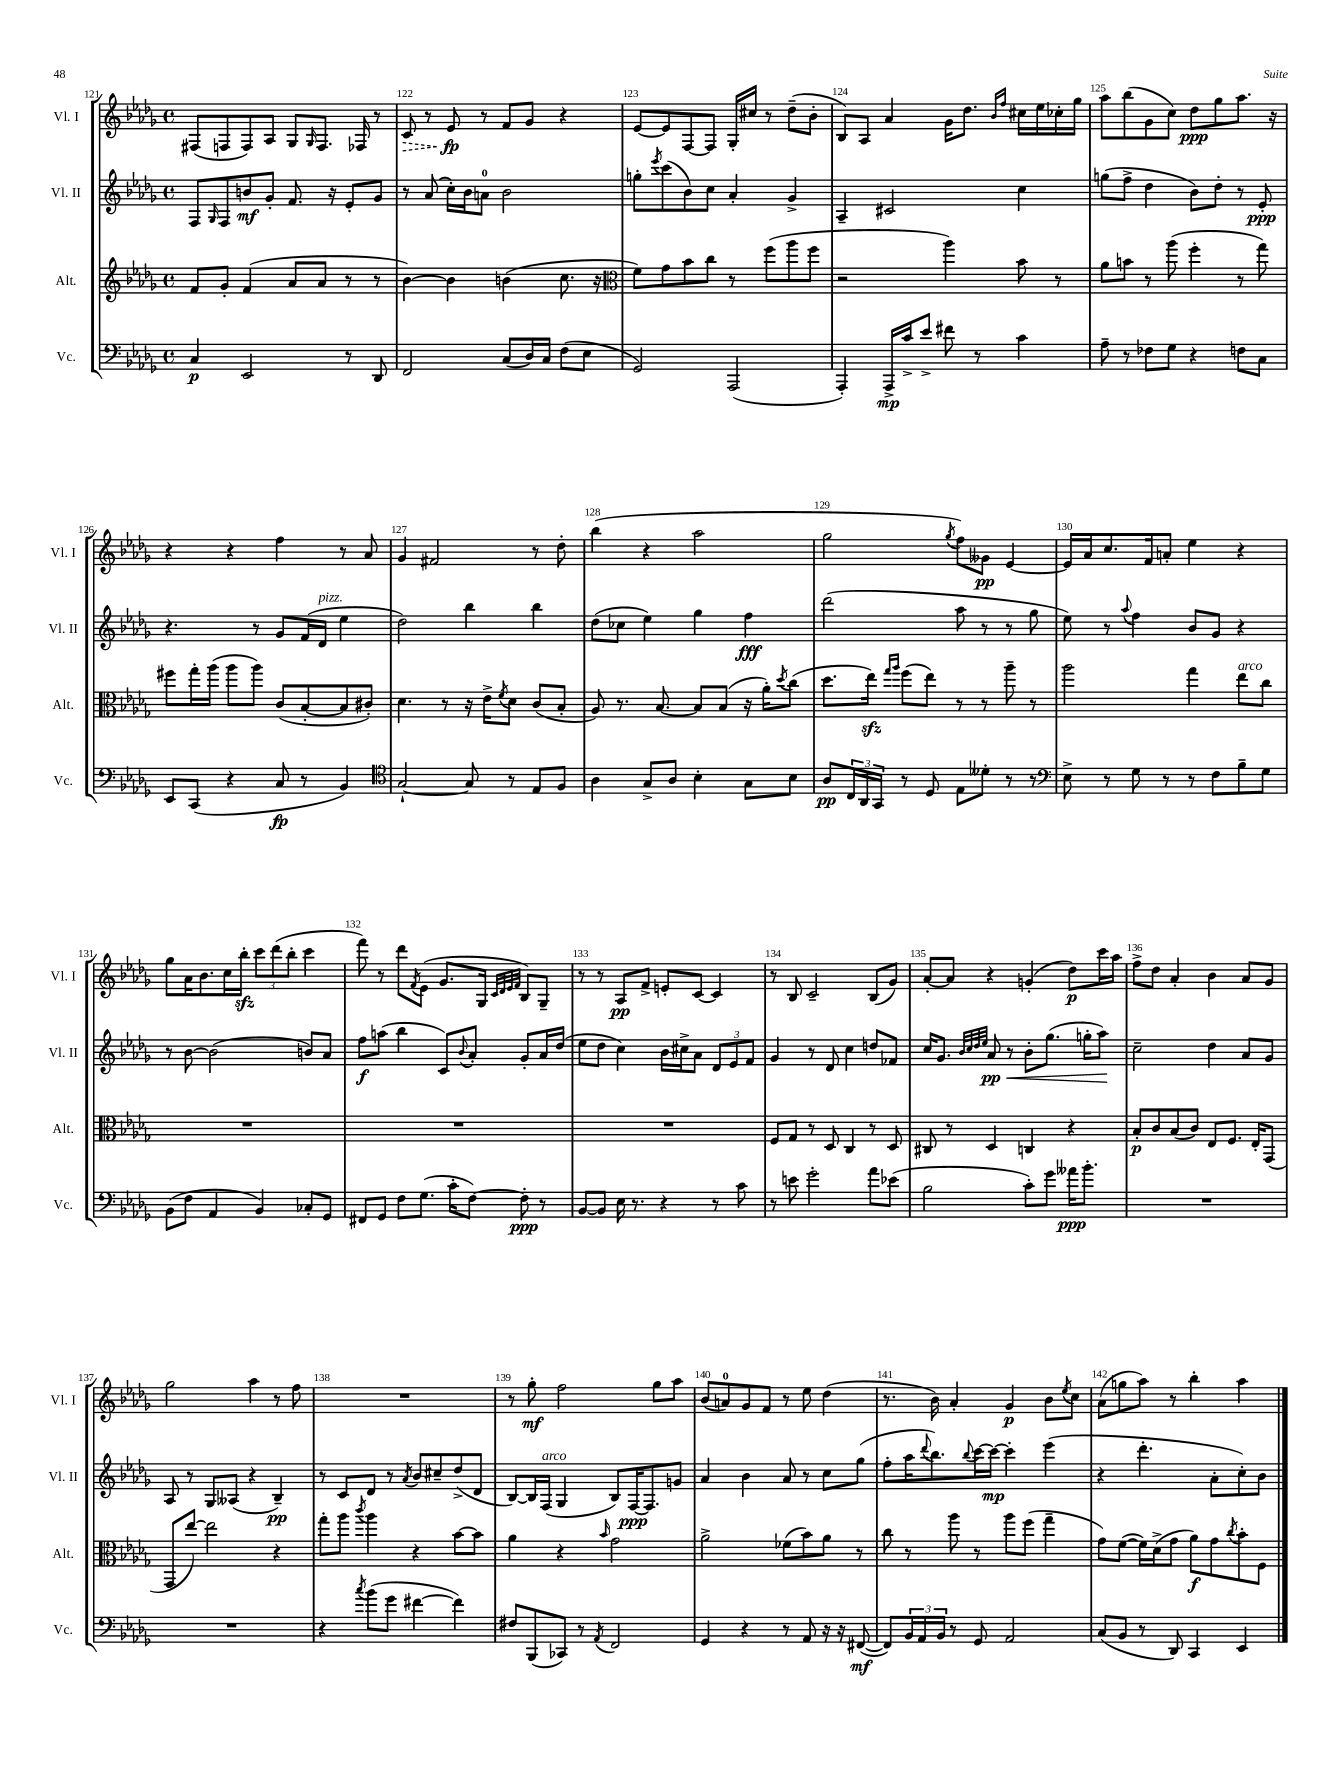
<<
\new StaffGroup <<
\new Staff = "s0" \with { instrumentName = "Vl. I" shortInstrumentName = "Vl. I" } {
    \clef treble \key des \major \defaultTimeSignature \time 4/4
    fis8( f8 f8) aes8 ges8 \grace { ges16 } f8. fes16 r8 |
    \once \override Hairpin.style = #'dashed-line c'8\> r8 ees'8\fp\! r8 f'8 ges'8 r4 |
    ees'8~ ees'8 f8~ f8 ges16-. cis''16 r8 des''8--( bes'8-. |
    bes8) aes8 aes'4 ges'16 des''8. \grace { bes'16 f''16 } cis''16 ees''16 ces''16-. ges''16 |
    aes''8 bes''8( ges'8 c''8) des''8\ppp ges''8 aes''8. r16 |
    r4 r4 f''4 r8 aes'8 |
    ges'4 fis'2 r8 des''8-. |
    bes''4( r4 aes''2 |
    ges''2 \acciaccatura { ges''8 } f''8) geses'8\pp ees'4~ |
    ees'16 aes'16 c''8. f'16 a'8-. ees''4 r4 |
    ges''8 aes'16 bes'8. c''16 bes''16-.\sfz \tuplet 3/2 { c'''8 des'''8( bes''8-. } c'''4 |
    f'''8) r8 des'''8 \acciaccatura { f'8 } ees'8( ges'8. ges16 \grace { c'32 des'32 ees'32 f'32 } bes8) ges8-- |
    r8 r8 aes8\pp f'8-> e'8-. c'8~ c'4 |
    r8 bes8 c'2-- bes8( ges'8) |
    aes'8~-. aes'8 r4 g'4-.( des''8\p) c'''16 aes''16 |
    f''8-> des''8 aes'4-. bes'4 aes'8 ges'8 |
    ges''2 aes''4 r8 f''8 |
    R1 |
    r8 ges''8-.\mf f''2 ges''8 aes''8 |
    bes'8( a'8-0) ges'8 f'8 r8 ees''8 des''4( |
    r8. bes'16) aes'4-. ges'4\p bes'8 \acciaccatura { ees''8 } c''8 |
    aes'8( g''8 aes''8) r8 bes''4-. aes''4 \bar "|." |
}
\new Staff = "s1" \with { instrumentName = "Vl. II" shortInstrumentName = "Vl. II" } {
    \clef treble \key des \major \defaultTimeSignature \time 4/4
    f8 \grace { ges16 } f8 b'8\mf ges'8-. f'8. r16 ees'8-. ges'8 |
    r8 aes'8( c''16-.) bes'16 a'8-0 bes'2 |
    g''8-. \acciaccatura { ees'''8 } c'''8( bes'8) c''8 aes'4-. ges'4-> |
    aes4-- cis'2 c''4 |
    g''8( f''8-> des''4 bes'8) des''8-. r8 ees'8-.\ppp |
    r4. r8 ges'8 f'16( des'16^\markup { \italic "pizz." } ees''4 |
    des''2) bes''4 bes''4 |
    des''8( ces''8 ees''4) ges''4 f''4\fff |
    des'''2( aes''8 r8 r8 ges''8 |
    ees''8) r8 \appoggiatura { aes''8 } f''4 bes'8 ges'8 r4 |
    r8 bes'8~ bes'2( b'8) aes'8 |
    f''8\f a''8( bes''4 c'8) \appoggiatura { bes'8 } aes'8-. ges'8-. aes'16 des''16( |
    ees''8 des''8 c''4) bes'16 cis''16-> aes'8 \tuplet 3/2 { des'8 ees'8 f'8 } |
    ges'4 r8 des'8 c''4 d''8 fes'8 |
    c''16 ges'8. \grace { bes'32 c''32 des''32 ees''32 } aes'8\pp\< r8 bes'8-. ges''8.( g''16-. aes''8\!) |
    c''2-- des''4 aes'8 ges'8 |
    aes8 r8 ges8 aeses8( r4 bes4--\pp) |
    r8 c'8 des'8 r8 \acciaccatura { aes'8 } bes'8 cis''8-- des''8->( des'8 |
    bes8~) bes16 f16^\markup { \italic "arco" }( ges4 bes8) f16~\ppp f8. g'8 |
    aes'4 bes'4 aes'8 r8 c''8 ges''8( |
    f''8-. aes''16 \appoggiatura { des'''8 } bes''8.) \appoggiatura { bes''8 } c'''16~ c'''16~\mp c'''4-. ees'''4( |
    r4 des'''4.-. aes'8-. c''8-.) bes'8 \bar "|." |
}
\new Staff = "s2" \with { instrumentName = "Alt." shortInstrumentName = "Alt." } {
    \clef treble \key des \major \defaultTimeSignature \time 4/4
    f'8 ges'8-. f'4( aes'8 aes'8 r8 r8 |
    bes'4~) bes'4 b'4( c''8. r16 |
    \clef alto f'8) ges'8 bes'8 c''8 r8 f''8( aes''8 f''8 |
    r2 aes''4) bes'8 r8 |
    aes'8 b'8 r8 aes''8( f''4-. r8 ges''8) |
    fis''8 ges''16-. aes''16( aes''8 aes''8) c'8( bes8~-. bes8 cis'8-.) |
    des'4. r8 r16 ees'16-> \acciaccatura { f'8 } des'8 c'8( bes8-. |
    aes8) r8. bes8.~ bes8 bes8( r16 aes'16-.) \acciaccatura { des''8 } c''8( |
    des''8. ees''16\sfz) \grace { ges''16 aes''16 } f''8( ees''8) r8 r8 aes''8-- r8 |
    aes''2 ges''4 ees''8^\markup { \italic "arco" } c''8 |
    R1 |
    R1 |
    R1 |
    f8 ges8 r8 des8 c4 r8 des8 |
    cis8 r8 des4 c4 r4 |
    bes8-.\p c'8 bes8( c'8) ees8 f8. ees16-. ges,8( |
    ges,8 ees''8~) ees''2 r4 |
    ges''8-. aes''8 \acciaccatura { c'''8 } aes''4 r4 bes'8~ bes'8 |
    aes'4 r4 \grace { bes'16 } ges'2 |
    aes'2-> fes'8( bes'8) aes'8 r8 |
    c''8 r8 aes''8 r8 aes''8 f''8( ges''4-- |
    ges'8) f'8~( f'16) des'16->( ges'8 aes'8\f) ges'8 \acciaccatura { c''8 } bes'8-. f8 \bar "|." |
}
\new Staff = "s3" \with { instrumentName = "Vc." shortInstrumentName = "Vc." } {
    \clef bass \key des \major \defaultTimeSignature \time 4/4
    c4\p ees,2 r8 des,8 |
    f,2 c8( des16) c16 f8( ees8 |
    ges,2) aes,,2( |
    aes,,4-.) aes,,16->\mp c'16-> ees'8-> fis'8 r8 c'4 |
    aes8-- r8 fes8 ges8 r4 f8 c8 |
    ees,8 c,8( r4 c8\fp r8 bes,4) |
    \clef tenor ges2~-! ges8 r8 ees8 f8 |
    aes4 ges8-> aes8 bes4-. ges8 bes8 |
    aes8\pp \tuplet 3/2 { c16 aes,16 ges,16 } r8 des8 ees8 deses'8-. r8 r8 |
    \clef bass ees8-> r8 ges8 r8 r8 f8 bes8-- ges8 |
    bes,8( f8 aes,4 bes,4) ces8-. ges,8 |
    fis,8 ges,8 f8 ges8.( c'16-. f8~) f8-.\ppp r8 |
    bes,8~ bes,8 ees16 r8. r4 r8 c'8 |
    r8 e'8 ges'2-. aes'8 ees'8( |
    bes2 c'8-.) ges'8 aeses'16\ppp bes'8.-. |
    R1 |
    R1 |
    r4 \acciaccatura { c''8 } bes'8( ges'8 fis'4~ fis'4) |
    fis8 bes,,8( ces,8) r8 \acciaccatura { aes,8 } f,2 |
    ges,4 r4 r8 aes,8 r16 r16 fis,8~\mf( |
    fis,8) \tuplet 3/2 { bes,16 aes,16 bes,16 } r8 ges,8 aes,2 |
    c8( bes,8 r8 des,8) c,4 ees,4 \bar "|." |
}
>>
>>
\layout { \context { \Score currentBarNumber = #121 \override BarNumber.break-visibility = ##(#f #t #t) barNumberVisibility = #all-bar-numbers-visible } }
